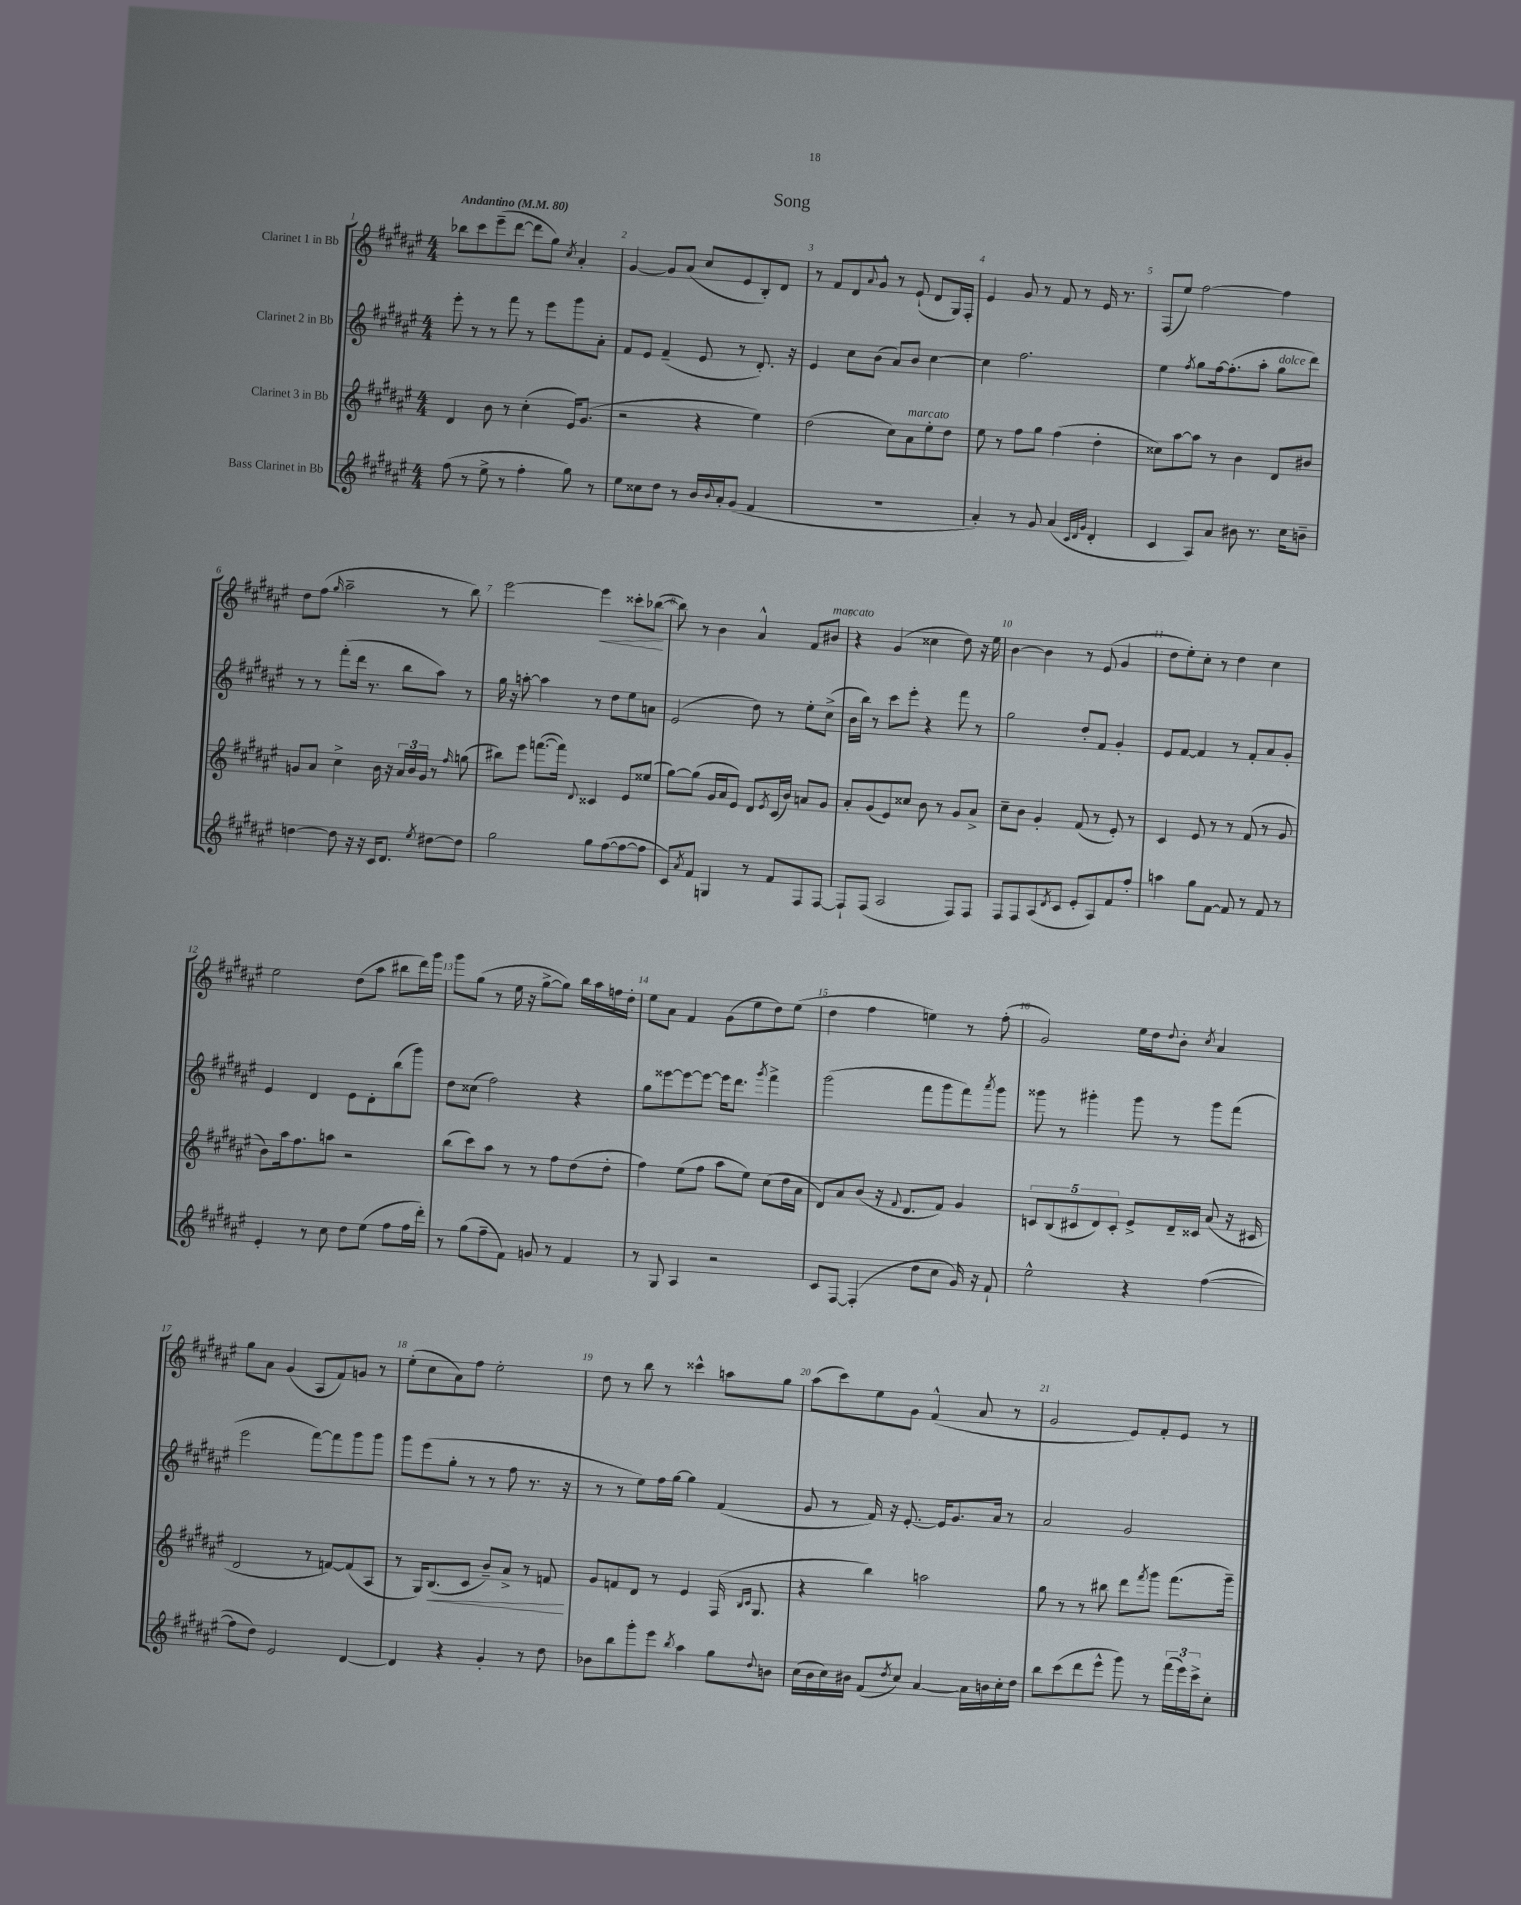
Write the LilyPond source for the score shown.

\header { title = "Song" }
<<
\new StaffGroup <<
\new Staff = "s0" \with { instrumentName = "Clarinet 1 in Bb" } {
    \clef treble \key fis \major \numericTimeSignature \time 4/4 \tempo "Andantino" 4 = 80
    bes''8 cis'''8 eis'''8--( dis'''8~ dis'''8 gis''8) \acciaccatura { cis''8 } ais'4-. |
    gis'4~ gis'8 ais'8( cis''8 eis'8 b8-.) dis'8 |
    r8 fis'8 dis'8 \appoggiatura { ais'8 } gis'8-^ r8 eis'8-!( dis'8 gis16) fis16-. |
    eis'4 gis'8 r8 fis'8 r8 eis'16 r8. |
    fis8( eis''8) fis''2~ fis''4 |
    dis''8 fis''8( \grace { gis''16 } ais''2-- r8 b''8) |
    eis'''2~ eis'''4\< cisis'''8-. bes''8~\!( |
    bes''8) r8 b'4 ais'4-^ fis'8 bis'8^\markup { \italic "marcato" } |
    r4 gis'4( cisis''4 dis''8) r16 eis''16 |
    b'4~ b'4 r8 eis'8( gis'4 |
    dis''8 eis''8-.) cis''8-. r8 dis''4 cis''4 |
    eis''2 dis''8( ais''8 bis''8 dis'''16) gis'''16 |
    gis'''8 gis''8( r8 eis''16 r16 gis''8~-> gis''8) b''16 ais''16 f''16 dis''16-. |
    eis''8 ais'8 fis'4 gis'8( eis''8 dis''8) eis''8( |
    dis''4 fis''4 e''4) r8 fis''8-.( |
    gis'2) eis''16 dis''16 \appoggiatura { dis''8 } b'8-. \acciaccatura { cis''8 } ais'4 |
    gis''8 ais'8 gis'4( ais8 fis'8) g'8 r8 |
    eis''8-.( cis''8 ais'8) fis''8 eis''2-. |
    dis''8 r8 b''8 r8 cisis'''4-^ a''8 gis''8 |
    ais''8( cis'''8) eis''8 gis'8 fis'4-^( ais'8 r8 |
    gis'2 eis'8) fis'8-. eis'8 r8 \bar "|." |
}
\new Staff = "s1" \with { instrumentName = "Clarinet 2 in Bb" } {
    \clef treble \key fis \major \numericTimeSignature \time 4/4
    eis'''8-. r8 r8 fis'''8 r8 eis'''8 gis'''8 ais'8-. |
    fis'8 eis'8 fis'4--( eis'8 r8 dis'8.-.) r16 |
    eis'4 cis''8 b'8( ais'8) b'8 cis''4~ |
    cis''4 fis''2. |
    eis''4 \acciaccatura { fis''8 } gis''8 fis''16~ fis''8.-.( ais''8-. gis''8^\markup { \italic "dolce" } dis'''8) |
    r8 r8 fis'''8-.( dis'''16 r8. b''8 ais''8) r8 |
    gis''16 r16 a''8~-. a''4 r8 dis''8 eis''8 a'8 |
    eis'2( dis''8) r8 eis''8-. cis''8->( |
    b'16 b''16) r8 cis'''8 eis'''8-. r4 fis'''8 r8 |
    gis''2 dis''8-. fis'8 gis'4-. |
    eis'8 fis'8~ fis'4 r8 fis'8-. ais'8 gis'8-. |
    eis'4 dis'4 eis'8 dis'8-. b''8( gis'''8) |
    dis''8 cisis''8( fis''2) r4 |
    gis''8 eisis'''8~ eisis'''8~ eisis'''8~ eisis'''16 dis'''8. \acciaccatura { gis'''8 } fis'''4-> |
    gis'''2( fis'''8 gis'''8 fis'''8) \acciaccatura { ais'''8 } gis'''8 |
    gisis'''8 r8 gis'''4-. gis'''8 r8 gis'''8 fis'''8( |
    eis'''2 fis'''8~) fis'''8 gis'''8 gis'''8 |
    gis'''8 eis'''8( gis''8-. r8 r8 fis''8 r8. r16 |
    r8 r8 eis''8) fis''16 gis''16~ gis''4 fis'4( |
    gis'8 r8 fis'16) r16 eis'8.~-. eis'16 gis'8. ais'16 r8 |
    ais'2 gis'2 \bar "|." |
}
\new Staff = "s2" \with { instrumentName = "Clarinet 3 in Bb" } {
    \clef treble \key fis \major \numericTimeSignature \time 4/4
    dis'4 b'8 r8 cis''4-.( eis'16) gis'8.( |
    r2 r4 eis''4) |
    dis''2( cis''8) ais'8^\markup { \italic "marcato" } eis''8-. dis''8 |
    eis''8 r8 fis''8 gis''8 fis''4( dis''4-. |
    cisis''8) ais''8~ ais''8 r8 b'4 dis'8 bis'8 |
    g'8 ais'8 cis''4-> b'16 r16 \tuplet 3/2 { ais'16 b'16 g'16 } r8 \grace { fis''16 } g''8( |
    bis''8) eis'''8 f'''8.~( f'''16) \appoggiatura { dis'8 } cisis'4 eis'8 eisis''8( |
    gis''8~) gis''8( gis'16 ais'16 eis'8) dis'8 \acciaccatura { eis'8 } cis'16( b'16) a'8 gis'8 |
    ais'8-. gis'8( eis'8) cisis''8 b'8 r8 gis'8 ais'8-> |
    cis''8-- b'8 gis'4-. fis'8( r8 eis'8-.) r8 |
    cis'4 eis'8 r8 r8 fis'8( r8 gis'8 |
    b'8) ais''16 fis''8. a''8 r2 |
    b''8( cis'''8) ais''8 r8 r8 fis''8 dis''8( dis''8-. |
    fis''4) eis''8( fis''8 ais''8 eis''8) cis''8( dis''16 ais'16 |
    dis'8) ais'8 b'8( r16 \appoggiatura { fis'8 } dis'8. fis'8) gis'4 |
    \tuplet 5/4 { c'8 b8( cis'8 dis'8) cis'8-. } eis'8-> dis'16-- cisis'16 ais'8( r16 cis'16 |
    dis'2 r8 f'8~) f'8( ais8 |
    r8 gis16) b8.\<( cis'8 b'8--) ais'8-> r8 f'8\! |
    gis'8 f'8 dis'8 r8 eis'4 fis16( \grace { b16 cis'16 } gis8. |
    r4 b''4) a''2 |
    gis''8 r8 r8 bis''8 dis'''8 \acciaccatura { fis'''8 } gis'''8 fis'''8.( gis'''16--) \bar "|." |
}
\new Staff = "s3" \with { instrumentName = "Bass Clarinet in Bb" } {
    \clef treble \key fis \major \numericTimeSignature \time 4/4
    fis''8( r8 eis''8-> r8 fis''4-. gis''8) r8 |
    eis''8 cisis''8 dis''8 r8 b'16 \appoggiatura { b'8 } ais'16-. gis'8( fis'4 |
    R1 |
    ais'4-.) r8 gis'8 ais'4( \grace { cis'32 dis'32 gis'32 } dis'4-. |
    cis'4 ais8) ais'8 bis'8 r8. cis''16 b'8-- |
    d''4~ d''8 r16 r16 cis'16 dis'8. \acciaccatura { eis''8 } dis''8~ dis''8 |
    gis''2 gis''8 fis''8~( fis''8~ fis''8 |
    cis'8) \acciaccatura { ais'8 } fis'8 g4 r8 fis'8 fis8 fis8~ |
    fis8-! fis8( ais2 fis8) fis8 |
    fis8 fis8 ais8( \acciaccatura { dis'8 } cis'8 eis'8-. ais8) fis'8 fis''8-. |
    a''4 gis''8 fis'8~ fis'8 r8 fis'8 r8 |
    eis'4-. r8 cis''8 dis''8 eis''8( fis''8 fis''16 dis'''16-.) |
    r8 gis''8( fis''8-- fis'8) g'8 r8 fis'4 |
    r8 gis8 ais4 r2 |
    cis'8 fis8~ fis4-.( dis''8 cis''8 gis'16) r16 fis'8-! |
    eis''2-^ r4 fis''4~( |
    fis''8 dis''8) eis'2 dis'4~ |
    dis'4 r4 gis'4-. r8 dis''8 |
    bes'8 b''8 gis'''8-. eis'''8 \acciaccatura { b''8 } ais''4 gis''8 \appoggiatura { dis''8 } b'8 |
    cis''16( b'16 cis''16) bis'16 fis'8( \acciaccatura { dis''8 } cis''8) ais'4~ ais'16 b'16 cis''16-. dis''16 |
    b''8 cis'''8( dis'''8 eis'''8-^ gis'''8) r8 \tuplet 3/2 { fis'''16( eis'''16) cis'''16-> } cis''8-. \bar "|." |
}
>>
>>
\layout { \context { \Score \override BarNumber.break-visibility = ##(#f #t #t) barNumberVisibility = #all-bar-numbers-visible } }
